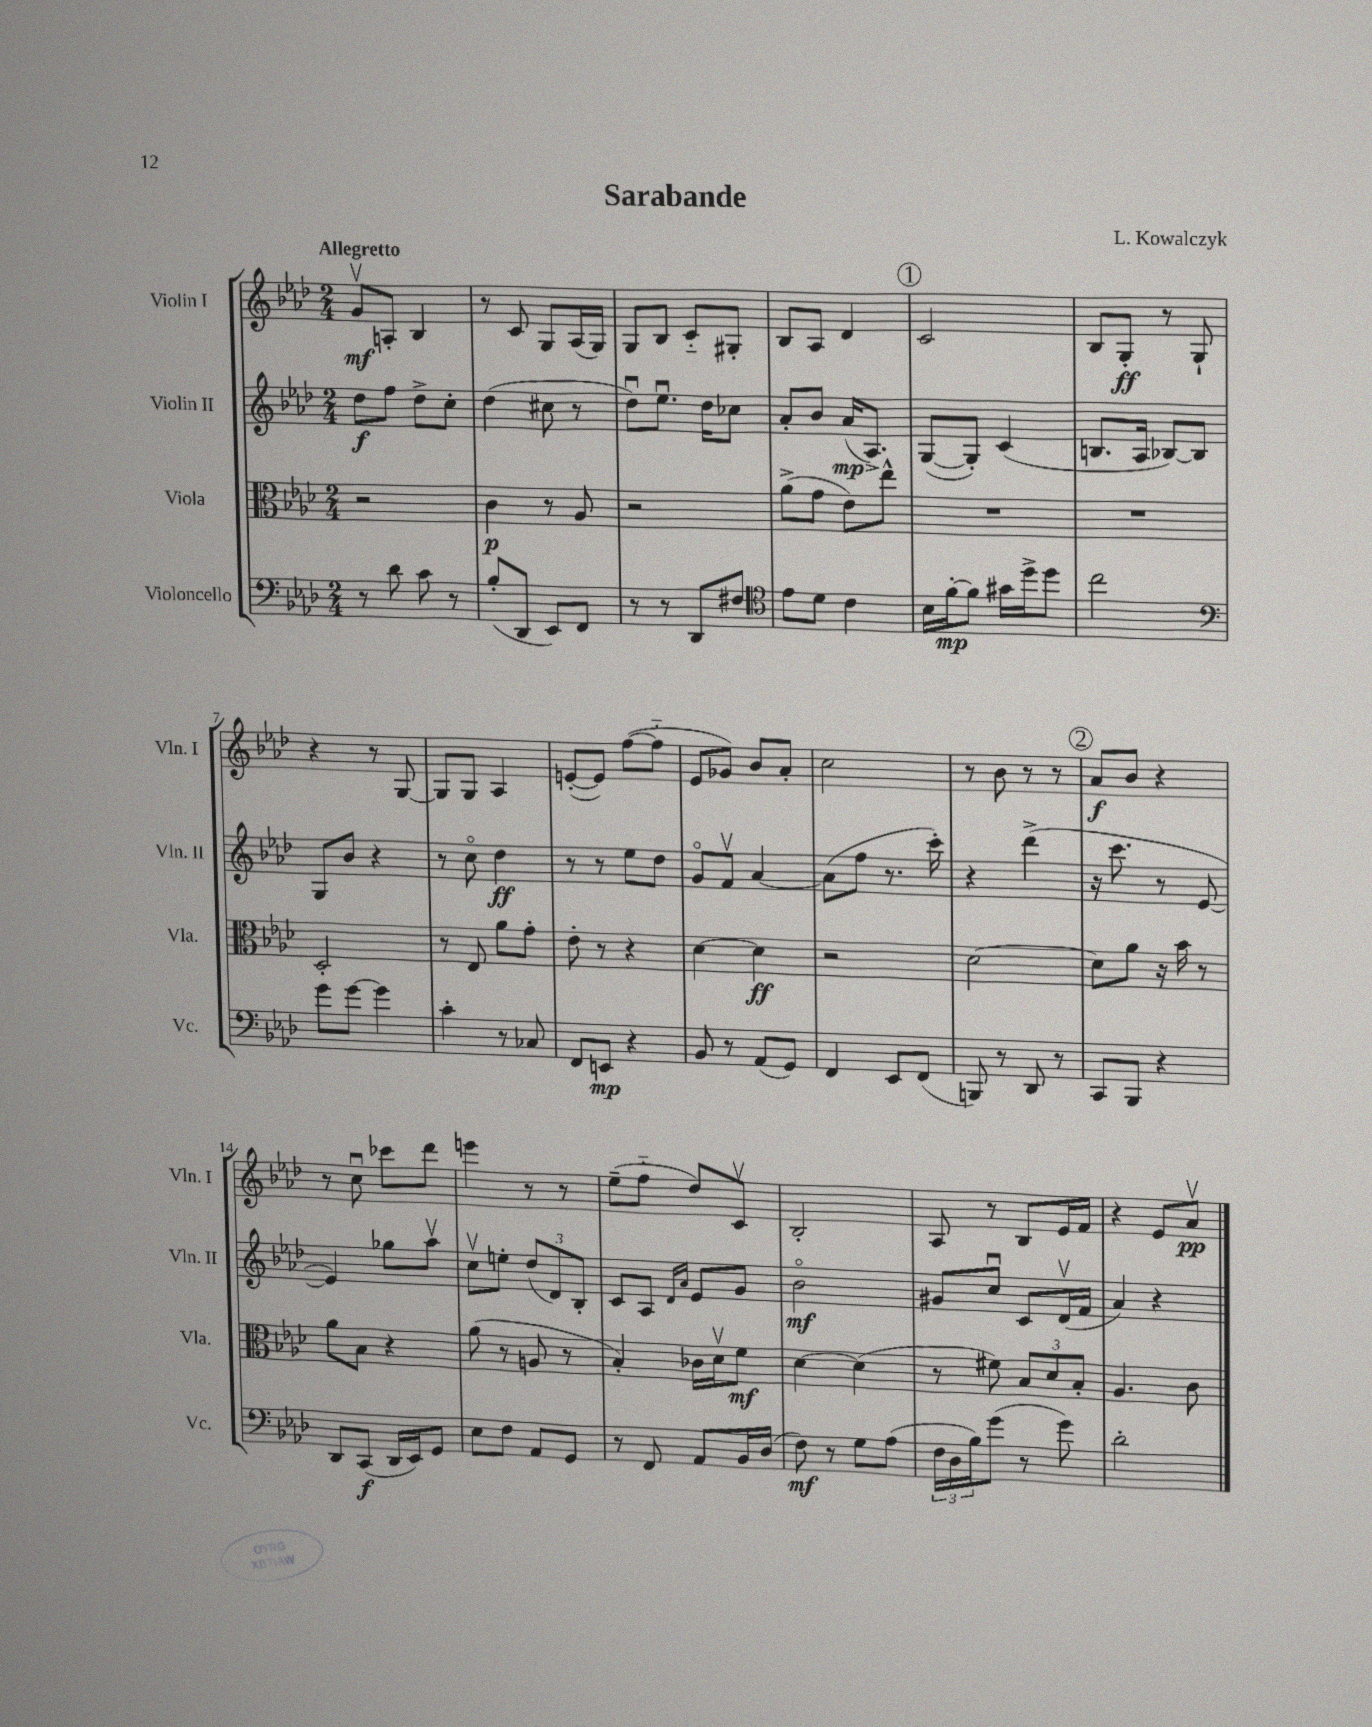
\header { title = "Sarabande" composer = "L. Kowalczyk" }
<<
\new StaffGroup <<
\new Staff = "s0" \with { instrumentName = "Violin I" shortInstrumentName = "Vln. I" } {
    \clef treble \key aes \major \numericTimeSignature \time 2/4 \tempo "Allegretto"
    g'8\upbow\mf a8-. bes4 |
    r8 c'8 g8 aes16( g16) |
    g8 bes8 c'8-_ gis8-. |
    bes8 aes8 des'4 |
    \mark \markup { \circle "1" } c'2 |
    bes8 g8-.\ff r8 g8-! |
    r4 r8 g8~ |
    g8 g8 aes4 |
    e'8~-.( e'8) f''8~( f''8-_ |
    ees'8 ges'8) bes'8 aes'8-. |
    c''2 |
    r8 bes'8 r8 r8 |
    \mark \markup { \circle "2" } aes'8\f bes'8 r4 |
    r8 c''8\downbow ces'''8 des'''8 |
    e'''4 r8 r8 |
    ees''8--( f''8-_ des''8) c'8\upbow |
    bes2-. |
    aes8 r8 bes8 ees'16 f'16 |
    r4 ees'8 aes'8\upbow\pp \bar "|." |
}
\new Staff = "s1" \with { instrumentName = "Violin II" shortInstrumentName = "Vln. II" } {
    \clef treble \key aes \major \numericTimeSignature \time 2/4
    des''8\f f''8 des''8-> c''8-. |
    des''4( cis''8 r8 |
    des''8\downbow) ees''8.\downbow des''16 ces''8 |
    aes'8-. bes'8 aes'16\mp( aes8.->) |
    \mark \markup { \circle "1" } g8~( g8-.) c'4( |
    b8. aes16 bes8~) bes8 |
    g8 bes'8 r4 |
    r8 c''8\flageolet des''4\ff |
    r8 r8 ees''8 des''8 |
    g'8\flageolet f'8\upbow aes'4~ |
    aes'8( f''8 r8. c'''16-.) |
    r4 des'''4->( |
    \mark \markup { \circle "2" } r16 c'''8. r8 ees'8~ |
    ees'4) ges''8 aes''8\upbow |
    c''8\upbow e''8-. \tuplet 3/2 { des''8( des'8) bes8-. } |
    c'8 aes8 \grace { des'16 aes'16 } ees'8 g'8 |
    bes'2\flageolet\mf |
    gis'8 c''8\downbow c'8 des'16\upbow( f'16 |
    aes'4) r4 \bar "|." |
}
\new Staff = "s2" \with { instrumentName = "Viola" shortInstrumentName = "Vla." } {
    \clef alto \key aes \major \numericTimeSignature \time 2/4
    r2 |
    c'4\p r8 aes8 |
    r2 |
    aes'8->( g'8 ees'8) ees''8-^ |
    \mark \markup { \circle "1" } R2 |
    R2 |
    des2-. |
    r8 ees8 aes'8 g'8-. |
    ees'8-. r8 r4 |
    des'4~ des'4\ff |
    r2 |
    des'2~ |
    \mark \markup { \circle "2" } des'8 aes'8 r16 bes'16 r8 |
    aes'8 bes8 r4 |
    aes'8( r8 a8 r8 |
    bes4-.) ces'16 des'16\upbow f'8\mf |
    des'4~ des'4( |
    r8 fis'8) \tuplet 3/2 { bes8 des'8 bes8-. } |
    aes4. c'8 \bar "|." |
}
\new Staff = "s3" \with { instrumentName = "Violoncello" shortInstrumentName = "Vc." } {
    \clef bass \key aes \major \numericTimeSignature \time 2/4
    r8 des'8 c'8 r8 |
    bes8-.( des,8 ees,8) f,8 |
    r8 r8 des,8 fis8 |
    \clef tenor ees'8 des'8 c'4 |
    \mark \markup { \circle "1" } bes16 f'16~-.\mp f'8 gis'16 des''16-> des''8 |
    c''2 |
    \clef bass g'8 g'8~ g'4 |
    c'4-. r8 ces8 |
    f,8 e,8\mp r4 |
    bes,8 r8 aes,8( g,8) |
    f,4 ees,8 f,8( |
    b,,8) r8 des,8 r8 |
    \mark \markup { \circle "2" } c,8 bes,,8 r4 |
    des,8 c,8\f( des,16 ees,16) g,8 |
    ees8 f8 aes,8 g,8 |
    r8 f,8 aes,8 bes,16 des16( |
    f8\mf) r8 g8 aes8( |
    \tuplet 3/2 { f16 des16 bes16) } g'8( r8 g'8) |
    des'2-. \bar "|." |
}
>>
>>
